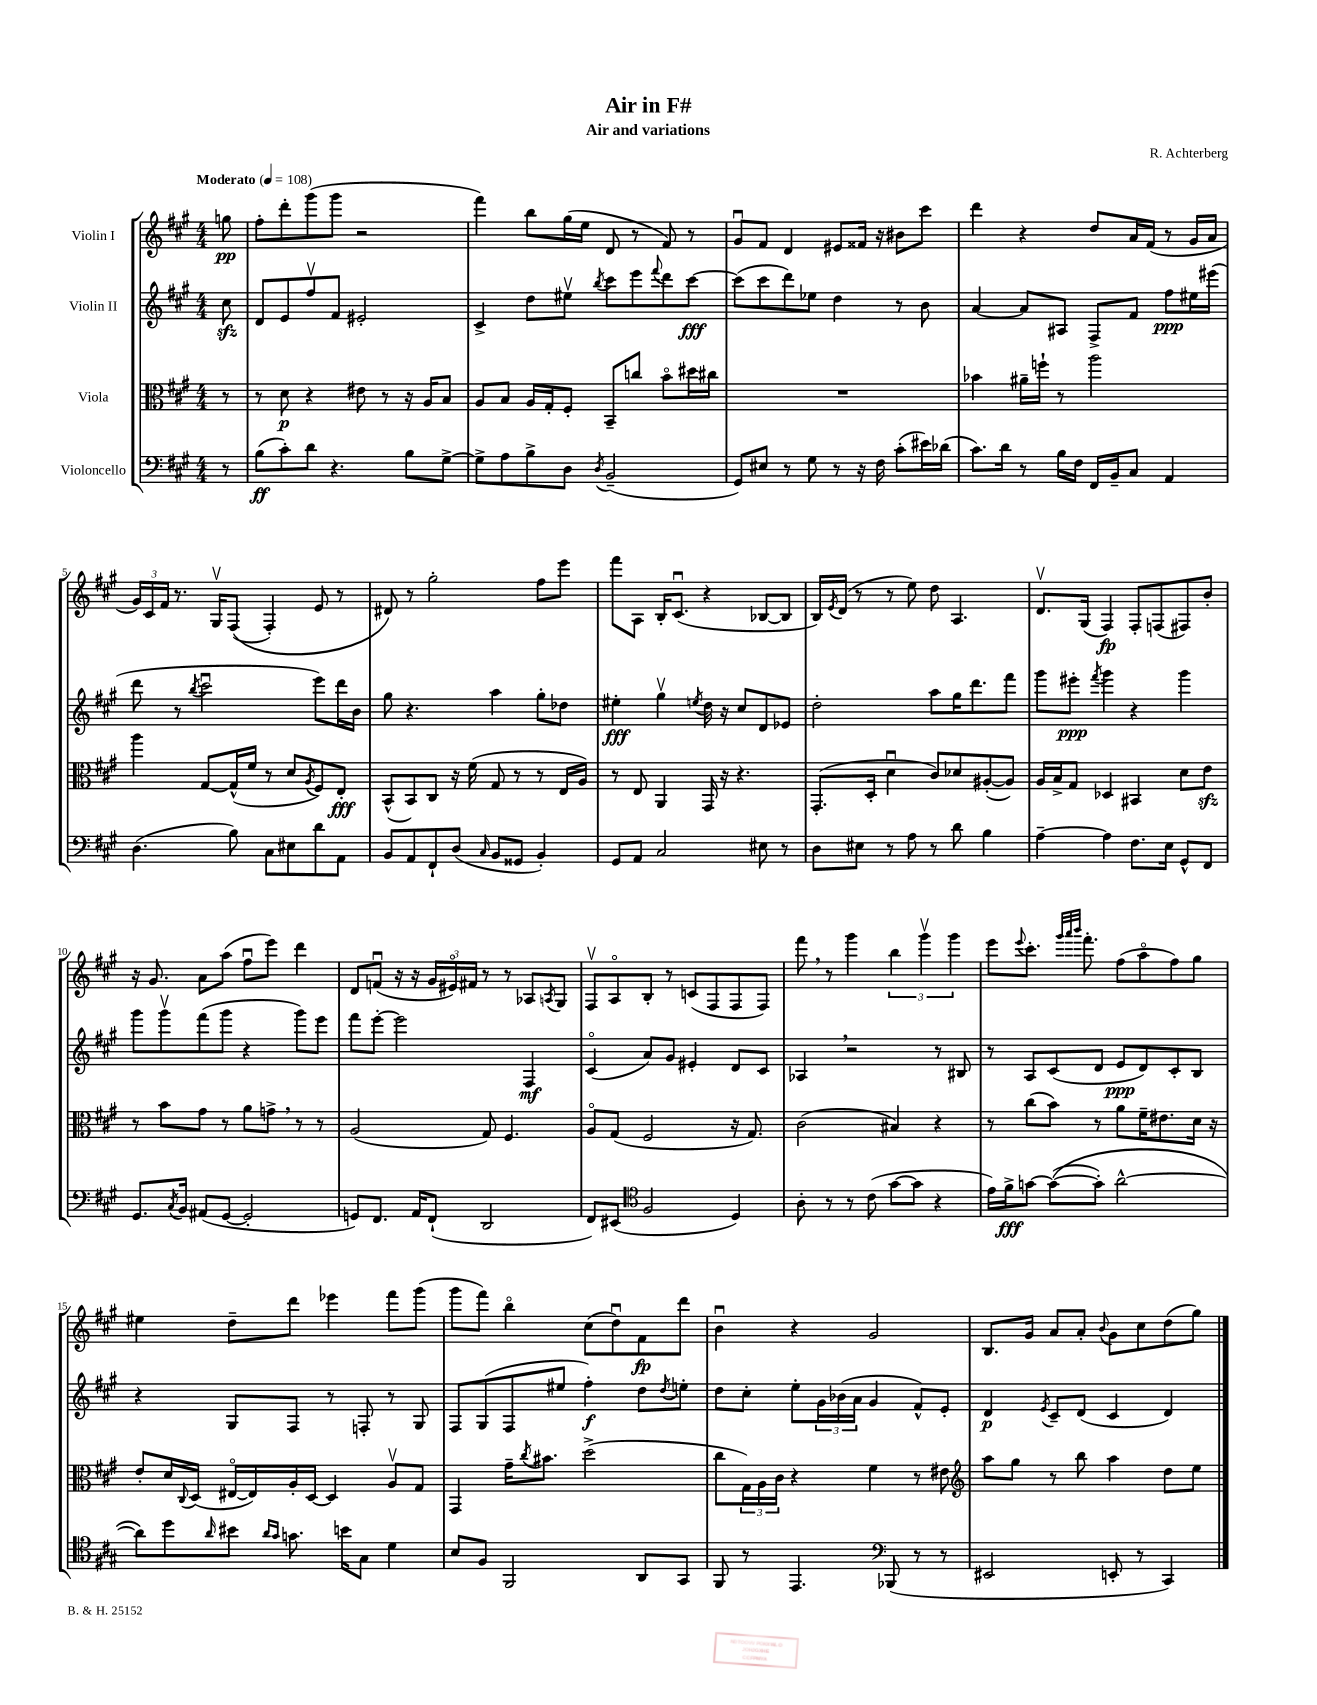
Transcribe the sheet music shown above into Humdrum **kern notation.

**kern	**kern	**kern	**kern
*staff4	*staff3	*staff2	*staff1
*clefF4	*clefC3	*clefG2	*clefG2
*k[f#c#g#]	*k[f#c#g#]	*k[f#c#g#]	*k[f#c#g#]
*M4/4	*M4/4	*M4/4	*M4/4
*MM108	*MM108	*MM108	*MM108
8r	8r	8cc#\	8gg\
=	=	=	=
(8B\L	8r	8d/L	8ff#'\L
8c#'\)	8d\	8e/	8ddd'\
8d\J	4r	8ff#v/	(8ggg#\
4.r	.	8f#/J	8ggg#\J
.	8e#\	2e#'/	2r
.	8r	.	.
8B\L	16r	.	.
.	16A/LK	.	.
[8G#^\J	8B/J	.	.
=	=	=	=
8G#^\]L	8A/L	4c#^/	4fff#\)
8A\	8B/J	.	.
8B^\	16A/LL	8dd\L	8bb\L
.	16G#'/J	.	.
8D\J	8F#'/J	8ee#v\J	(16gg#\L
.	.	.	16ee\JJ
8qD/	.	8qbb/	.
(2BB~/	8BB~/L	8ccc#\L	8d/
.	8cc/J	8eee\	8r
.	.	8qqfff#/	.
.	8bo\L	8ddd\	8f#/)
.	16dd#\L	[8ccc#\J	8r
.	16cc#\JJ	.	.
=	=	=	=
8GG#/L)	1r	(8ccc#\]L	8g#u/L
8E#/J	.	8ccc#\	8f#/J
8r	.	8ddd\)	4d/
8G#\	.	8ee-\J	.
8r	.	4dd\	8e#/L
16r	.	.	16f##/Jk
16F#\	.	.	16r
(8c#'\L	.	8r	8b#\L
16e#\L)	.	8b\	8ccc#\J
(16d-\JJ	.	.	.
=	=	=	=
8.c#\L)	4b-\	[4a/	4ddd\
16d\Jk	.	.	.
8r	16a#~\LL	8a/]L	4r
.	16ff`\JJ	.	.
16B\LL	8r	8A#/J	.
16F#\JJ	.	.	.
16FF#/LL	2aa\	8F#^/L	8dd/L
16BB~/J	.	.	.
8C#/J	.	8f#/J	16a/L
.	.	.	(16f#/JJ
4AA/	.	8ff#\L	8r
.	.	16ee#\L	16g#/LL
.	.	(16eee#\JJ	16a/JJ
=	=	=	=
(4.D\	4aa\	8ddd\	24g#/LL)
.	.	.	24c#/
.	.	.	24f#/JJ
.	.	8r	8.r
.	.	8qbb/	.
.	[8G#/L	2ccc#u\	.
.	.	.	16G#v/LK
8B\)	(16G#^^/]L	.	&((8F#/J
.	16f#/JJ	.	.
8C#\L	8r	.	4F#'/)
8E#\	8d/L	.	.
.	8qA/	.	.
8d\	8F#/)	8eee\L)	8e/
8AA\J	8E'/J	16ddd\L	8r
.	.	16b\JJ	.
=	=	=	=
8BB/L	(8BB^^/L	8gg#\	8d#/&)
8AA/	8BB/)	4.r	8r
8FF#`/	8C#/J	.	2gg#'\
(8D/J	16r	.	.
.	(16f#\	.	.
16qqC#/	.	.	.
8BB/L	8G#/	4aa\	.
8GG##/J	8r	.	.
4BB'/)	8r	8gg#'\L	8ff#\L
.	16E/LL	8dd-\J	8eee\J
.	16A/JJ)	.	.
=	=	=	=
8GG#/L	8r	4ee#'\	8fff#\L
8AA/J	8E/	.	8A\J
2C#/	4AA/	4gg#v\	16B'/LK
.	.	.	(8.c#u/J
.	.	8qee/	.
.	16GG#/	16dd\	4r
.	16r	16r	.
.	4.r	8cc#/L	.
8E#\	.	8d/	[8B-/L
8r	.	8e-/J	8B-/]J
=	=	=	=
8D\L	(8.GG#'/L	2dd'\	16B/LL)
.	.	.	8qe/
.	.	.	(16d/JJ
8E#\J	.	.	8r
.	16D'/Jk	.	.
8r	4du\	.	8r
8A\	.	.	8ee\)
8r	8c#/L)	8aa\L	8dd\
8d\	8d-/	16gg#\K	4.A/
.	.	8.ddd\	.
4B\	([8A#'/	.	.
.	8A#/]J)	8fff#\J	.
=	=	=	=
[4A~\	16A/LL	8ggg#\L	8.dv/L
.	16B^/J	.	.
.	8G#/J	8eee#'\J	.
.	.	.	(16G#/Jk
.	.	8qfff#/	.
4A\]	4D-/	4ggg#\	4F#/)
8.F#\L	4BB#/	4r	8F#'/L
.	.	.	(8F/
16E\Jk	.	.	.
8GG#^^/L	8d\L	4ggg#\	8F#/)
8FF#/J	8e\J	.	8b'/J
=	=	=	=
8.GG#/L	8r	8ggg#\L	16r
.	.	.	8.g#/
.	8b\L	8ggg#v\	.
8qC#/	.	.	.
16BB/Jk	.	.	.
(8AA#/L	8g#\J	(8fff#\	8a\L
[8GG#/J	8r	8ggg#\J	(8aa\J
2GG#'/]	8a\L	4r	8ff#u\L
.	8g^\J	.	8eee\J)
.	8r	8ggg#\L)	4ddd\
.	8r	8eee\J	.
=	=	=	=
8GG/L)	(2A/	8fff#\L	8d/L
8.FF#/J	.	[8eee'\J	(8fu/J
.	.	2eee\]	16r
16AA/LK	.	.	16r
(8FF#`/J	.	.	24g#/LL
.	.	.	24e#o/)
.	.	.	24f#/JJ
2DD/	8G#/)	.	8r
.	4.F#/	.	8r
.	.	4F#/	8A-/L
.	.	.	8qA/
.	.	.	8G#/J
=	=	=	=
8FF#/L)	8Ao/L	(4c#o/	8F#v/L
(8EE#/J	(8G#/J	.	8Ao/
*clefC4	*	*	*
2F#/	2F#/	8a/L)	8B'/J
.	.	8g#/J	8r
.	.	4e#'/	(8c/L
.	.	.	8F#/
4D/)	16r	8d/L	8F#/
.	8.G#/)	.	.
.	.	8c#/J	8F#/J)
=	=	=	=
8A'\	(2c#\	4A-/	8fff#\
8r	.	.	8r
8r	.	2r	4ggg#\
(8c#\	.	.	.
[8g#\L	4B#/)	.	6bb\
8g#\]J	.	.	.
.	.	.	6ggg#v\
4r	4r	8r	.
.	.	.	6ggg#\
.	.	8B#/	.
=	=	=	=
16e\LL)	8r	8r	8eee\L
16f#^\J	.	.	.
.	.	.	8qqeee/
[8g\J	(8cc#\L	8A/L	8.ccc#'\J
&((8g\_L	8b\J)	(8c#/	.
.	.	.	32qqggg#/LLL
.	.	.	32qqaaa/
.	.	.	32qqbbb/JJJ
.	.	.	8.fff#'\
8g'\]J)	8r	8d/J	.
[2a^^\	8a\L	8e/L	(8ff#\L
.	16f#~\K	8d/)	8aao\
.	8.e#\	.	.
.	.	8c#'/	8ff#\)
.	16d\Jk	8B/J	8gg#\J
.	16r	.	.
=	=	=	=
8a\]L&)	8e'/L	4r	4ee#\
8dd\	16d/L	.	.
.	8qqC#/	.	.
.	(16D/JJ	.	.
16qqa/	.	.	.
8b#\J	[16E#o/LL	8G#/L	8dd~\L
.	16E#/])	.	.
16qqa/LL	.	.	.
16qqg#/JJ	.	.	.
8.g\	16A'/	8F#/J	8ddd\J
.	[16D/JJ	.	.
.	4D/]	8r	4eee-\
16b\LK	.	.	.
8G#\J	.	8F'/	.
4d\	8Av/L	8r	8fff#\L
.	8G#/J	8G#/	(8ggg#\J
=	=	=	=
8B/L	4GG#/	8F#/L	8ggg#\L
8F#/J	.	(8G#/	8fff#\J)
2FF#/	16g#~\LK	8F#/	4bbo\
.	8qcc#/	.	.
.	8.b#\J	.	.
.	.	8ee#/J	.
.	(2dd^\	4ff#'\)	(8cc#\L
.	.	.	8ddu\)
8AA/L	.	8dd\L	8f#\
.	.	8qdd/	.
8GG#/J	.	8ee'\J	8ddd\J
=	=	=	=
8FF#/	8cc#\L	8dd\L	4bu\
8r	24G#\L)	8cc#'\J	.
.	24A\	.	.
.	24c#\JJ	.	.
4.EE/	4r	8ee'\L	4r
.	.	24g#\L	.
.	.	(24b-\	.
.	.	24a\JJ	.
.	4f#\	4g#/	2g#/
*clefF4	*	*	*
(8BBB-/	.	.	.
8r	8r	8f#^^/L)	.
8r	8e#\	8e'/J	.
=	=	=	=
*	*clefG2	*	*
2EE#/	8aa\L	4d/	8.B/L
.	8gg#\J	.	.
.	.	.	16g#/Jk
.	.	8qe/	.
.	8r	8c#~/L	8a/L
.	8bb\	(8d/J	8a'/J
.	.	.	8qqb/
8EE'/	4aa\	4c#/	8g#\L
8r	.	.	8cc#\
4CC#/)	8dd\L	4d/)	(8dd\
.	8ee\J	.	8gg#\J)
==	==	==	==
*-	*-	*-	*-
